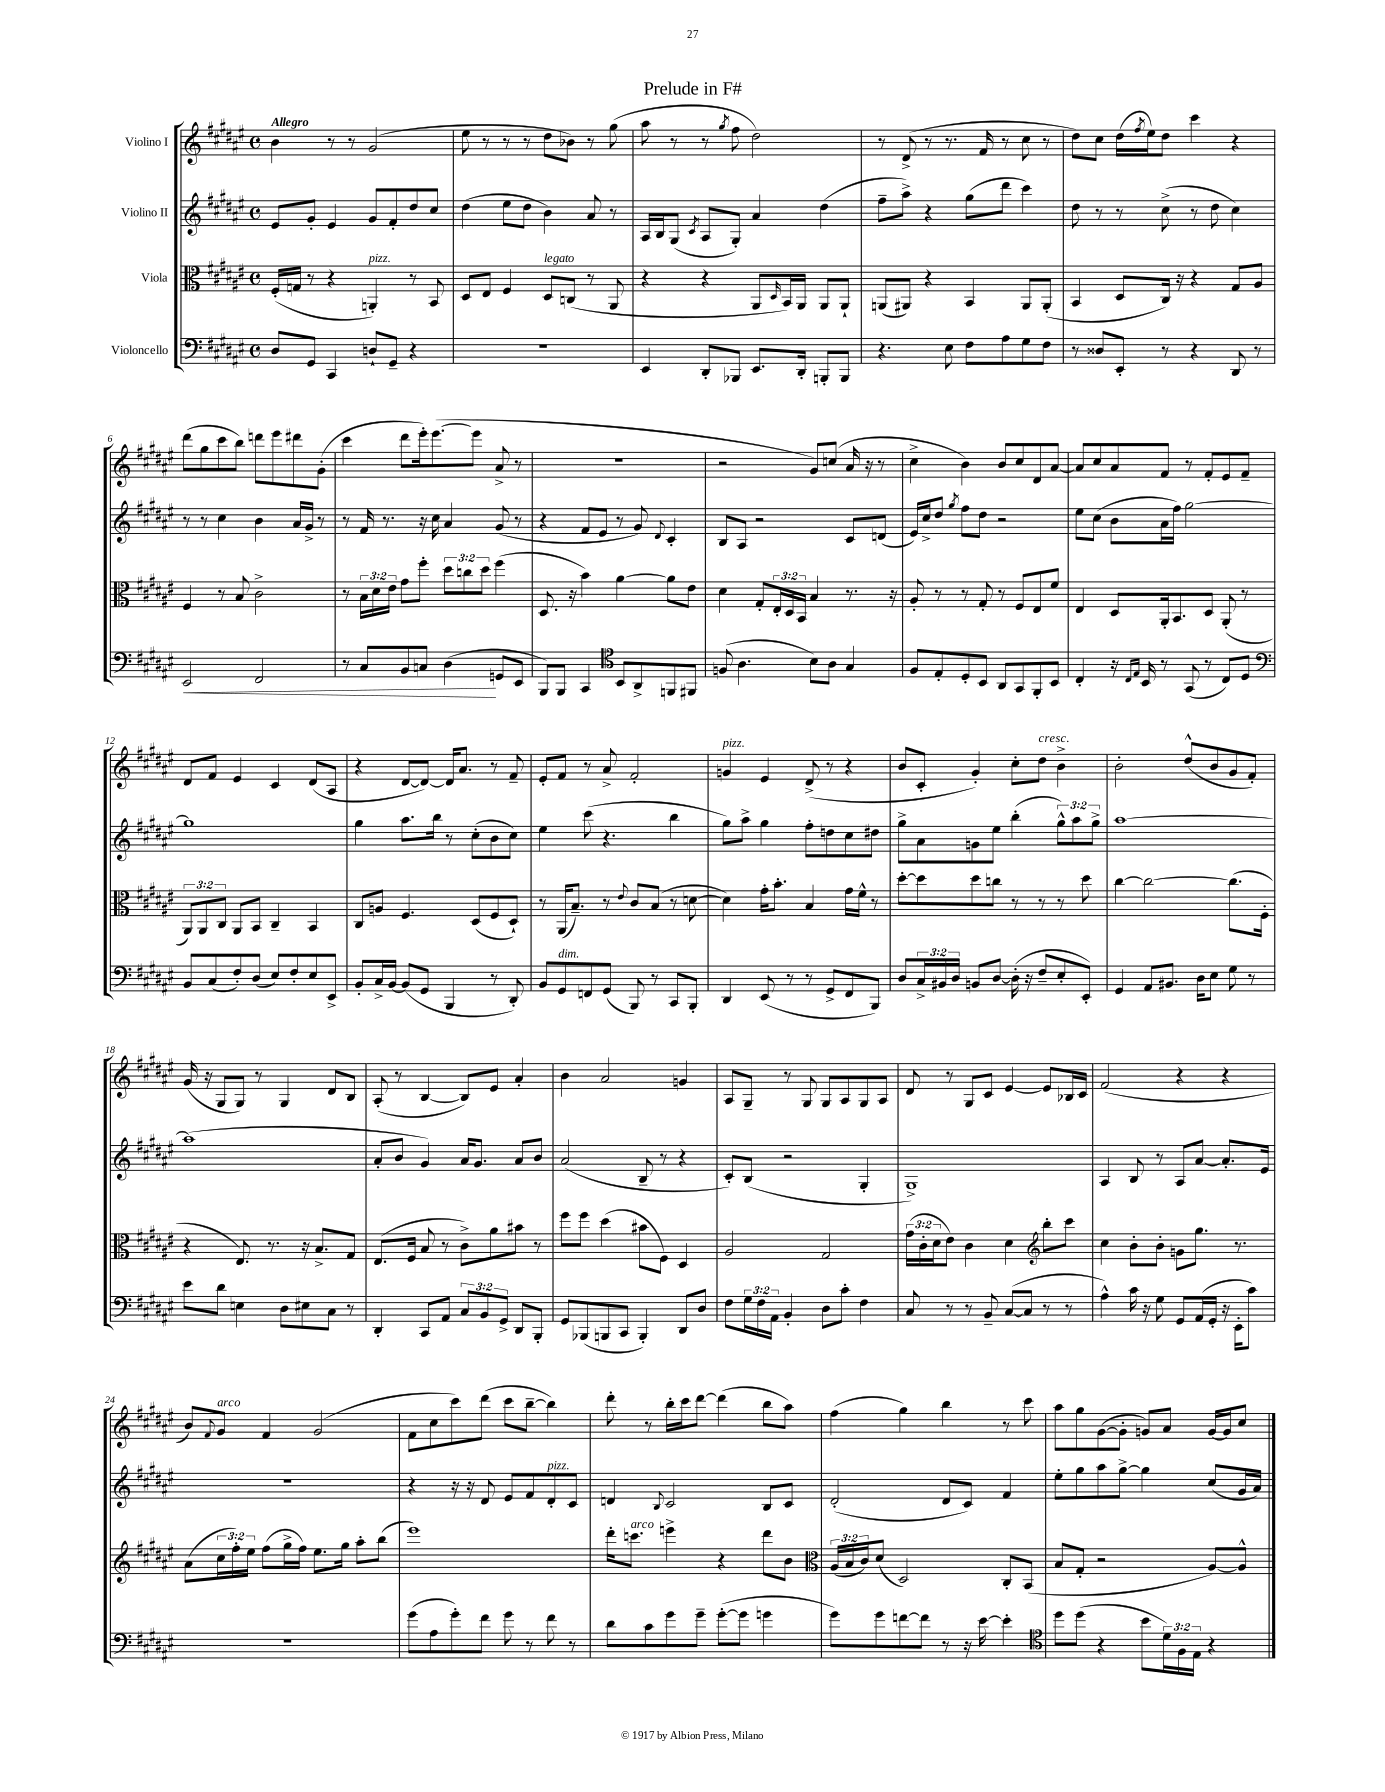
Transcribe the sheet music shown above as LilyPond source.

\header { title = "Prelude in F#" }
<<
\new StaffGroup <<
\new Staff = "s0" \with { instrumentName = "Violino I" } {
    \clef treble \key fis \major \defaultTimeSignature \time 4/4 \tempo "Allegro"
    b'4 r8 r8 gis'2( |
    eis''8 r8 r8 r8 dis''8 bes'8) r8 gis''8( |
    ais''8 r8 r8 \acciaccatura { gis''8 } fis''8 dis''2) |
    r8 dis'8->( r8 r8. fis'16 r8 cis''8 r8 |
    dis''8) cis''8 dis''16( \acciaccatura { fis''8 } eis''16) dis''8 cis'''4 r4 |
    dis'''8( gis''8 cis'''8 b''8) d'''8 eis'''8 dis'''8 gis'8-.( |
    cis'''4 dis'''8 eis'''16-.) eis'''8.~( eis'''8 ais'8-> r8 |
    R1 |
    r2 gis'8) c''8( ais'16 r16 r8 |
    cis''4-> b'4) b'8 cis''8 dis'8 ais'8~ |
    ais'8 cis''8 ais'8 fis'8 r8 fis'8-. eis'8 fis'8-- |
    dis'8 fis'8 eis'4 cis'4 dis'8( ais8 |
    r4 dis'8~ dis'8~) dis'16 ais'8. r8 fis'8-- |
    eis'8-. fis'8 r8 ais'8-> fis'2-. |
    g'4^\markup { \italic "pizz." } eis'4 dis'8->( r8 r4 |
    b'8 cis'8-. gis'4-.) cis''8-. dis''8^\markup { \italic "cresc." } b'4-> |
    b'2-. dis''8-^( b'8 gis'8 fis'8-.) |
    gis'16( r16 gis8 gis8) r8 gis4 dis'8 b8 |
    ais8-.( r8 b4~ b8) eis'8 ais'4-. |
    b'4 ais'2 g'4 |
    ais8 gis8-- r8 gis8 gis8 ais8 gis8 ais8 |
    dis'8 r8 gis8 cis'8 eis'4~ eis'8 bes16 cis'16 |
    fis'2( r4 r4 |
    b'8) \appoggiatura { fis'8 } gis'8^\markup { \italic "arco" } fis'4 gis'2( |
    fis'8 cis''8 cis'''8) dis'''8( cis'''8 b''8~-- b''4) |
    dis'''8-. r8 b''16-. cis'''16 dis'''8~ dis'''4( b''8 ais''8) |
    fis''4( gis''4) b''4 r8 cis'''8 |
    ais''8 gis''8 gis'8~( gis'8-. g'8) ais'8 g'16~ g'16 cis''8 \bar "|." |
}
\new Staff = "s1" \with { instrumentName = "Violino II" } {
    \clef treble \key fis \major \defaultTimeSignature \time 4/4 \override Staff.TupletNumber.text = #tuplet-number::calc-fraction-text
    eis'8 gis'8-. eis'4 gis'8 fis'8-. dis''8 cis''8 |
    dis''4( eis''8 dis''8 b'4) ais'8 r8 |
    ais16 b16 gis8( \acciaccatura { cis'8 } ais8 gis8-.) ais'4 dis''4( |
    fis''8-- ais''8->) r4 gis''8( dis'''8 cis'''4) |
    dis''8 r8 r8 cis''8->( r8 dis''8 cis''4) |
    r8 r8 cis''4 b'4 ais'16 gis'16-> r8 |
    r8 fis'16 r8. r16 cis''16 ais'4 gis'8( r8 |
    r4 fis'8 eis'8 r8 gis'8) \appoggiatura { dis'8 } cis'4-. |
    b8 ais8 r2 cis'8 d'8( |
    eis'16) cis''16-> dis''8 \acciaccatura { gis''8 } fis''8 dis''8 r2 |
    eis''8 cis''8( b'8 ais'16 fis''16) gis''2~ |
    gis''1 |
    gis''4 ais''8. b''16 r8 cis''8-.( b'8 cis''8) |
    eis''4 cis'''8( r4. b''4 |
    gis''8) ais''8-> gis''4 fis''8-. d''8 cis''8 dis''8 |
    gis''8-> ais'8 g'8 eis''8 b''4-.( \tuplet 3/2 { gis''8-^) ais''8 gis''8-> } |
    ais''1~ |
    ais''1( |
    ais'8-. b'8 gis'4) ais'16 gis'8. ais'8 b'8 |
    ais'2( b8-- r8 r4 |
    cis'8-.) b8( r2 gis4-. |
    gis1->) |
    ais4 b8 r8 ais8 ais'8~ ais'8.-. eis'16 |
    R1 |
    r4 r16 r16 dis'8 eis'8 fis'8 dis'8-.^\markup { \italic "pizz." } cis'8 |
    d'4 \appoggiatura { b8 } cis'2 b8 cis'8 |
    dis'2-.( dis'8 cis'8) fis'4 |
    eis''8-. gis''8 ais''8 gis''8~-> gis''4 cis''8( gis'16 ais'16) \bar "|." |
}
\new Staff = "s2" \with { instrumentName = "Viola" } {
    \clef alto \key fis \major \defaultTimeSignature \time 4/4 \override Staff.TupletNumber.text = #tuplet-number::calc-fraction-text
    fis16-.( g16 r8 r4 a,4-.^\markup { \italic "pizz." }) r8 b,8 |
    dis8 eis8 fis4 dis8^\markup { \italic "legato" } c8( r8 ais,8 |
    r4 r4 ais,8 \grace { dis16 } b,16) ais,16 ais,8 ais,8-! |
    a,8( ais,8) r4 b,4 ais,8 ais,8-.( |
    b,4 dis8 cis16) r16 r4 gis8 ais8 |
    fis4 r8 b8 cis'2-> |
    r8 \tuplet 3/2 { b16 dis'16 eis'16 } gis'8 fis''8-. \tuplet 3/2 { dis''8 c''8 dis''8 } fis''4( |
    dis8. r16 b'4) ais'4~ ais'8 eis'8 |
    dis'4 gis8-. \tuplet 3/2 { eis16-. dis16 b,16 } b4 r8. r16 |
    ais8-. r8 r8 gis8-. r8 fis8 eis8 fis'8 |
    eis4 dis8 ais,16-. b,8. dis8 ais,8-.( r8 |
    \tuplet 3/2 { ais,8) ais,8 cis8 } ais,8 b,8 cis4-- b,4 |
    cis8 a8 fis4. dis8( fis8 dis8-!) |
    r8 ais,16( b8.--) r8 \appoggiatura { eis'8 } cis'8 b8( r8 d'8~ |
    d'4) gis'16-. b'8.-. b4 gis'16 fis'16-^ r8 |
    dis''8~-. dis''8 dis''8 c''8 r8 r8 r8 dis''8 |
    cis''4~ cis''2~ cis''8.( fis16-. |
    r4 eis8.) r8. r16 b8.-> gis8 |
    eis8.( fis16 b8 r8 cis'8->) ais'8 bis'8 r8 |
    fis''8 fis''8 dis''4( bis'8 fis8) dis4 |
    ais2 gis2 |
    \tuplet 3/2 { gis'16( cis'16-. dis'16 } eis'8) cis'4 dis'4 \clef treble b''8-. cis'''8 |
    cis''4 b'8-. b'8-. g'8 gis''8. r8. |
    ais'8( \tuplet 3/2 { cis''16 fis''16-.) eis''16 } fis''8( gis''16-> fis''16) eis''8. gis''16 ais''8-. b''8( |
    eis'''1) |
    dis'''16-. c'''8.^\markup { \italic "arco" } e'''4-> r4 dis'''8 b'8 |
    \clef alto \tuplet 3/2 { ais16( b16 cis'16) } dis'8( dis2) cis8-. b,8( |
    b8 gis8-. r2 ais8~) ais8-^ \bar "|." |
}
\new Staff = "s3" \with { instrumentName = "Violoncello" } {
    \clef bass \key fis \major \defaultTimeSignature \time 4/4 \override Staff.TupletNumber.text = #tuplet-number::calc-fraction-text
    dis8 gis,8 cis,4 d8-! gis,8-- r4 |
    R1 |
    eis,4 dis,8-. bes,,8 eis,8. dis,16-. b,,8-. b,,8 |
    r4. eis8 fis8 ais8 gis8 fis8 |
    r8 disis8 eis,8-. r8 r4 dis,8 r8 |
    eis,2\< fis,2 |
    r8 cis8 b,8 c8 dis4\!( g,8 eis,8 |
    b,,8) b,,8 cis,4 \clef tenor b,8 ais,8-> f,8 fis,8 |
    f8( ais4. b8) ais8 gis4 |
    fis8 eis8-. dis8-. b,8 ais,8 gis,8 fis,8-. b,8 |
    cis4-. r16 \grace { cis16 eis16 } b,16 r8 gis,8( r8 cis8) dis8 |
    \clef bass b,8 cis8( fis8-.) dis8( eis8) fis8-. eis8 eis,8-> |
    b,8-. cis16-> b,16~ b,8( gis,8 b,,4 r8 dis,8-.) |
    b,8 gis,8^\markup { \italic "dim." } f,8 gis,8( b,,8) r8 cis,8 b,,8-. |
    dis,4 eis,8( r8 r8 gis,8-> fis,8 b,,8) |
    dis8 \tuplet 3/2 { cis16-> bis,16 dis16 } b,8 dis8~ dis16-.( r16 fis8-- eis8-. eis,8-.) |
    gis,4 ais,8 bis,8. dis16 eis8 gis8 r8 |
    eis'8 dis'8 e4 dis8 eis8 cis8 r8 |
    dis,4-. cis,8 ais,8 \tuplet 3/2 { cis8 b,8 gis,8-> } dis,8 b,,8-. |
    gis,8 bes,,8( b,,8 cis,8 b,,4-.) dis,8 dis8 |
    fis8 \tuplet 3/2 { gis16 fis16 ais,16 } b,4-. dis8 cis'8-. fis4 |
    cis8 r8 r8 b,8-- cis8~( cis8 r8 r8 |
    ais4-^) cis'16 r16 gis8 gis,8 ais,16( gis,16-. r16 eis,16-. cis'8) |
    R1 |
    gis'8( ais8 gis'8-.) fis'8 gis'8 r8 fis'8 r8 |
    dis'8 cis'8 gis'8 gis'8-- gis'8~-.( gis'8 g'4 |
    gis'8) gis'8 f'8~ f'8 r8 r16 eis'16~ eis'4-. |
    \clef tenor dis''8 dis''8( r4 b'8 \tuplet 3/2 { dis'16) fis16 eis16 } r4 \bar "|." |
}
>>
>>
